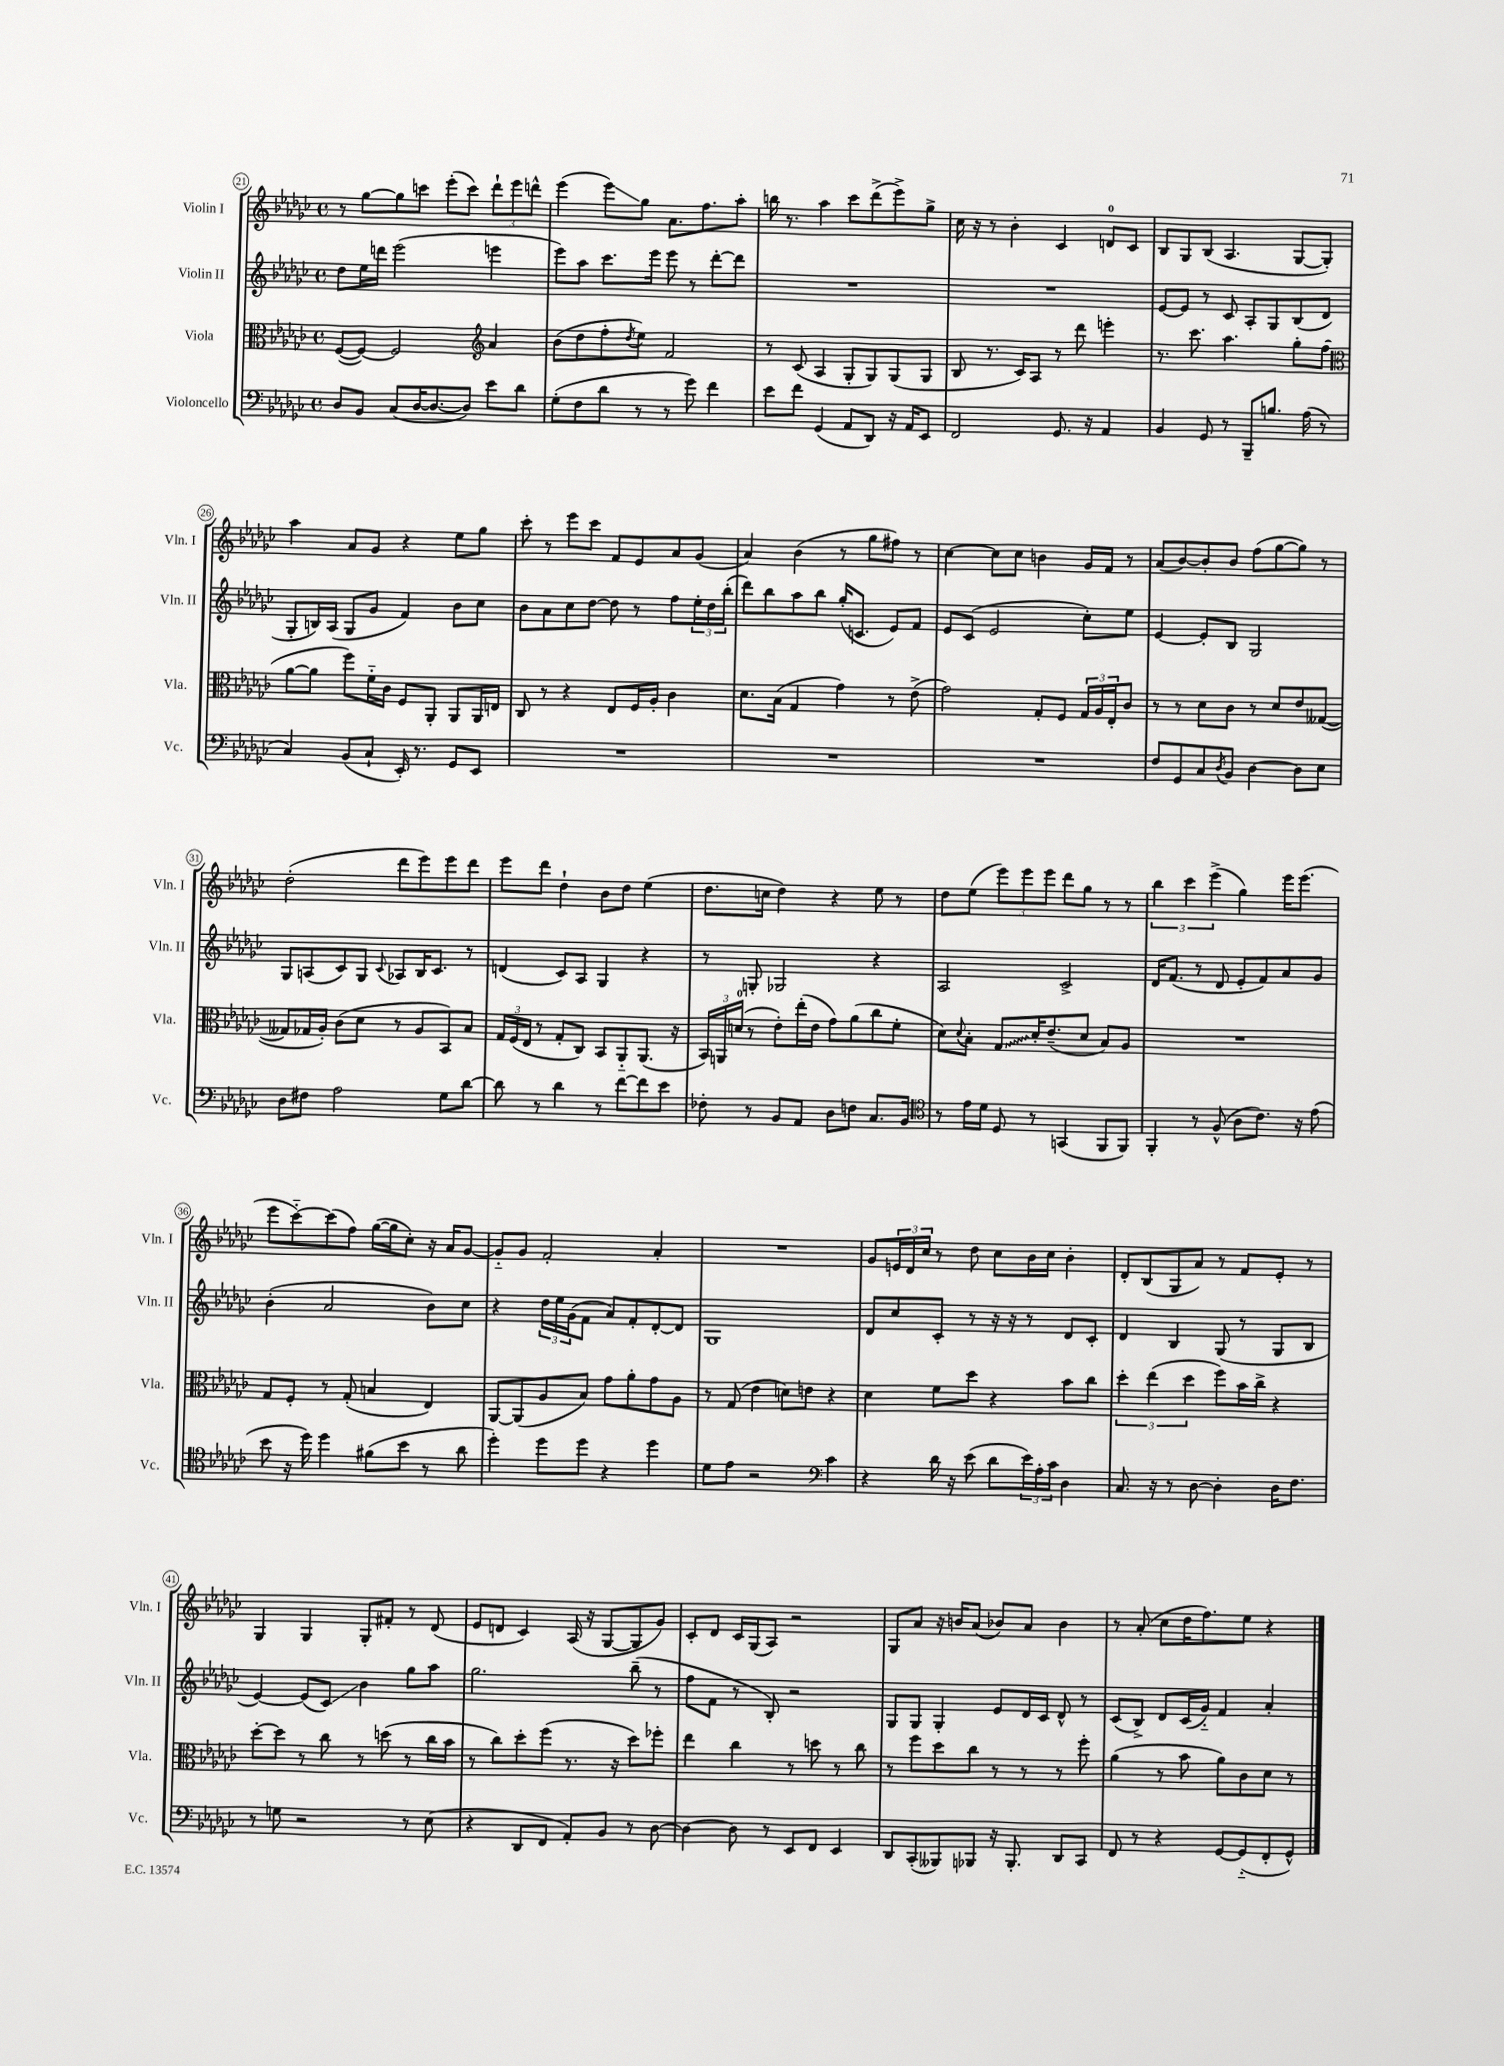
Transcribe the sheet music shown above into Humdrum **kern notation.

**kern	**kern	**kern	**kern
*staff4	*staff3	*staff2	*staff1
*clefF4	*clefC3	*clefG2	*clefG2
*k[b-e-a-d-g-c-]	*k[b-e-a-d-g-c-]	*k[b-e-a-d-g-c-]	*k[b-e-a-d-g-c-]
*M4/4	*M4/4	*M4/4	*M4/4
*met(c)	*met(c)	*met(c)	*met(c)
8D-/L	([8F/L	8dd-\L	8r
8BB-/J	8F/_J)	16ee-\L	[8gg-\L
.	.	16ddd\JJ	.
(8C-/L	2F/]	(2eee-\	8gg-\]
[16D-/K	.	.	8ccc\J
8.D-/_	.	.	.
.	.	.	(8eee-'\L
8D-/]J)	.	.	8ccc\J)
*	*clefG2	*	*
8e-\L	4a-/	4eee\	12ddd-`\L
.	.	.	12eee-\
8d-\J	.	.	.
.	.	.	12ddd^^\J
=	=	=	=
(8G-'\L	(8b-\L	8eee-\L)	(4eee-\
8F\	8dd-\	8aa-\J	.
8d-\J	8ff'\	8.ccc-\L	8eee-\L)
.	8qdd-/	.	.
8r	8ee-\J)	.	8gg-\J
.	.	16eee-\Jk	.
8r	2f/	8eee-\	8.a-\L
8g-\)	.	8r	.
.	.	.	8.ff\
4f\	.	[8ddd-'\L	.
.	.	8ddd-\]J	8aa-'\J
=	=	=	=
8e-\L	8r	1r	16bb\
.	.	.	8.r
8f\J	(8c-/	.	.
(4GG-/	4A-/	.	4aa-\
8AA-/L	8G-'/L	.	8ccc-\L
8DD-/J)	8G-/)	.	(8ddd-^\
16r	(8G-/	.	8eee-^\)
16AA-/LK	.	.	.
8EE-/J	8G-/J	.	8gg-^\J
=	=	=	=
2FF/	8B-/	1r	16cc-\
.	.	.	16r
.	8.r	.	8r
.	.	.	4b-'\
.	16c-/LK)	.	.
.	8A-/J	.	.
8.GG-/	8r	.	4c-/
.	8ddd-\	.	.
16r	.	.	.
4AA-/	4eee'\	.	8d/L
.	.	.	8c-/J
=	=	=	=
4BB-/	8.r	[8e-/L	8B-/L
.	.	8e-/]J	8G-/
.	8.ccc-\	.	.
8GG-/	.	8r	(8B-/J
8r	4.aa-\	8c-/	4.A-/
8BBB-~/L	.	8A-'/L	.
8.B/J	.	8G-/	.
.	8gg-'\L	(8B-/	[8G-/L
(16A-\	.	.	.
8r	(8ff\J	8d-/J	8G-'/]J)
=	=	=	=
*	*clefC3	*	*
4C-/)	[8a-\L	8G-'/L	4aa-\
.	8a-\]J	16B/L)	.
.	.	(16A-/JJ	.
(8BB-/L	8ff\L)	8G-/L	8a-/L
8C-`/J	16f'~\L	8g-/J	8g-/J
.	16c-\JJ	.	.
16EE-'/)	8F/L	4f/)	4r
8.r	.	.	.
.	8AA-'/J	.	.
8GG-/L	8AA-/L	8b-\L	8ee-\L
8EE-/J	16AA-/L	8cc-\J	8gg-\J
.	16E/JJ	.	.
=	=	=	=
1r	8C-/	8b-\L	8ccc-'\
.	8r	8a-\	8r
.	4r	8cc-\	8eee-\L
.	.	[8dd-\J	8ccc-\J
.	8E-/L	8dd-\]	8f/L
.	16F/L	8r	8e-/
.	16A-'/JJ	.	.
.	4c-\	8ff\L	8a-/
.	.	24ee-'\L	(8g-/J
.	.	24dd-\	.
.	.	(24bb-'\JJ	.
=	=	=	=
1r	8.d-\L	8ddd-\L)	4a-/)
.	.	8bb-\	.
.	(16B-\Jk	.	.
.	4G-/	8aa-\	(4b-\
.	.	8bb-\J	.
.	4g-\)	(16gg-'/LK	8r
.	.	8.c/J	.
.	.	.	8gg-\L
.	8r	8e-/L)	8ff#\J)
.	(8e-^\	8f/J	8r
=	=	=	=
1r	2g-\)	8e-/L	[4cc-\
.	.	(8c-/J	.
.	.	2e-/	8cc-\]L
.	.	.	8cc-\J
.	8G-'/L	.	4b\
.	8F/J	.	.
.	24G-/LL	8cc-'\L)	16g-/LL
.	24A-/	.	.
.	.	.	16f/JJ
.	24E-'/J	.	.
.	8c-/J	8ee-\J	8r
=	=	=	=
8F/L	8r	[4e-/	(8a-/L
8GG-/	8r	.	[8b-/)
8C-/	8d-\L	8e-'/]L	8b-'/]
8qD-/	.	.	.
8BB-/J	8c-\J	8B-/J	8b-/J
[4D-\	8r	2G-/	(8ff\L
.	8d-/L	.	[8gg-\
8D-\]L	8e-/	.	8gg-\]J)
8E-\J	([8G--/J	.	8r
=	=	=	=
8D-\L	8G--/]L	8G-/L	(2dd-'\
8F#\J	16G-/L	(8A/	.
.	16A-'/JJ)	.	.
2A-\	(8c-\L	8c-/)	.
.	8d-\J	8G-/J	.
.	.	8qqc-/	.
.	8r	8A-/L	8ddd-\L
.	8A-/L	16B-/K	8eee-\)
.	.	8.c-/J	.
8G-\L	8BB-/)	.	8eee-\
[8d-\J	8B-/J	8r	8ddd-\J
=	=	=	=
8d-\]	24G-/LL	(4d/	8eee-\L
.	(24F/	.	.
.	24E-/JJ	.	.
8r	8r	.	8ddd-\J
4d-\	8G-'/L	8c-/L)	4dd-`\
.	8C-/J)	8A-/J	.
8r	8BB-/L	4G-/	8b-\L
[8f\L	8AA-'~/	.	8dd-\J
8f\]	(8.AA-/J	4r	(4ee-\
8e-\J	.	.	.
.	16r	.	.
=	=	=	=
8F-'\	24BB-/LL)	8r	8.dd-\L
.	24AA/	.	.
.	(24d/JJ	.	.
8r	8r	8G'/	.
.	.	.	16cc\Jk
8BB-/L	8e-'\L)	2G-/	4dd-\)
8AA-/J	(16ee-'\L	.	.
.	16e-\JJ	.	.
8D-\L	8g-\L)	.	4r
8F\J	(8a-\	.	.
8.C-/L	8cc-\	4r	8ee-\
.	8f'\J	.	8r
16BB-/Jk	.	.	.
=	=	=	=
*clefC4	*	*	*
8r	8d-\L)	2A-/	8dd-\L
.	8qqd-/	.	.
16e-\LL	8B-'\J	.	(8ee-\J
16d-\JJ	.	.	.
8D-/	8G-/L	.	12eee-\L)
.	.	.	12eee-\
8r	16d-'/K	.	.
.	.	.	12eee-\J
.	(8.e-~/	.	.
(4GG/	.	2c-^/	8ddd-\L
.	8d-/J	.	8gg-\J
8FF/L	8B-/L)	.	8r
8FF/J)	8A-/J	.	8r
=	=	=	=
4FF'/	1r	16d-/LK	6bb-\
.	.	(8.f/J	.
.	.	.	6ccc-\
8r	.	8r	.
.	.	.	(6eee-^\
(8F^^/	.	8d-/	.
8A-\L	.	8e-'/L	4gg-\)
8.c-\J)	.	8f/)	.
.	.	8a-/	16eee-\LK
16r	.	.	(8.eee-\J
(8e-\	.	8g-/J	.
=	=	=	=
8b-\	8G-/L	(4b-'\	8eee-\L
16r	8F'/J	.	[8ccc-'~\)
16dd-\)	.	.	.
4dd-\	8r	2a-/	(8ccc-\]
.	(8G-'/	.	8ff\J)
(8f#\L	4B/	.	([16gg-\LL
.	.	.	16gg-\]J
8b-\J	.	.	8cc-'\J)
8r	4E-/)	8b-\L)	16r
.	.	.	16a-/LK
8a-\	.	8cc-\J	[8g-/J
=	=	=	=
4dd-'\)	[8AA-/L	4r	8g-'~/]L
.	(8AA-/]	.	8g-/J
8dd-\L	8A-/	24dd-\LL	2f'/
.	.	24ee-\	.
.	.	(24g-\J	.
8dd-\J	8B-/J)	8f\J	.
4r	8g-\L	8a-/L)	.
.	8a-'\	8f'/	.
4dd-\	8g-\	[8d-'/	4a-'/
.	8A-\J	8d-/]J	.
=	=	=	=
8d-\L	8r	1G-	1r
8e-\J	(8G-/	.	.
2r	4e-\	.	.
.	8d\L)	.	.
.	8e\J	.	.
*clefF4	*	*	*
4c-\	4r	.	.
=	=	=	=
4r	4d-\	8d-/L	8g-/L
.	.	8cc-/	24e/L
.	.	.	24d-/
.	.	.	24cc-/JJ
16d-\	8f\L	8c-'/J	8r
16r	.	.	.
(8e-\	8dd-\J	8r	8dd-\
8d-\L	4r	16r	8cc-\L
.	.	16r	.
24e-\L)	.	8r	16b-\L
24A-'\	.	.	.
.	.	.	16cc-\JJ
24c-\JJ	.	.	.
4D-\	8b-\L	8d-/L	4b-'\
.	8cc-\J	8c-'/J	.
=	=	=	=
8.C-/	6dd-'\	4d-/	8d-'/L
.	.	.	(8B-/
.	(6ee-\	.	.
16r	.	.	.
8r	.	4B-/	8G-/
.	6dd-\	.	.
[8D-\	.	.	8a-/J)
4D-'\]	8ff\L)	(8G-/	8r
.	16b-\L	8r	8f/L
.	16cc-^\JJ	.	.
16D-\LK	4r	8G-/L	8e-'/J
8.F\J	.	.	.
.	.	8B-/J	8r
=	=	=	=
8r	[8dd-'\L	[4e-/)	4G-/
8G\	8dd-\]J	.	.
2r	8r	(8e-/]L	4G-/
.	8cc-\	8c-/J)	.
.	8r	4b-\	8G-'/L
.	(8dd\	.	8f#'/J
8r	8r	8gg-\L	8r
(8E-\	16cc-\LL	8aa-\J	(8d-/
.	16b-\JJ	.	.
=	=	=	=
4r	8r	2.gg-\	8e-/L
.	8cc-\L)	.	8d/J
8DD-/L	8dd-'\	.	4c-/)
8FF/J	(8ff\J	.	.
8AA-'/L)	8.r	.	(16A-/
.	.	.	16r
8BB-/J	.	.	[8G-/L
.	16r	.	.
8r	8dd-\L)	(8bb-~\	8G-/]
[8D-\	8ff-'\J	8r	8g-/J)
=	=	=	=
4D-\_	4ee-\	8ff\L	8c-'/L
.	.	8f\J	8d-/J
8D-\]	4cc-\	8r	16c-/LL
.	.	.	(16G-/J
8r	.	8B-'/)	8A-/J)
8EE-/L	8r	2r	2r
8FF/J	8dd\	.	.
4EE-/	8r	.	.
.	8cc-\	.	.
=	=	=	=
8DD-/L	8r	8G-/L	8G-/L
(8CC-'/	8ff\L	8G-/J	8a-/J
8BBB--/)	8dd-\	4G-'/	16r
.	.	.	16b/LK
8BBB-/J	8cc-\J	.	(8a-/J
16r	8r	8e-/L	8b-/L)
8.BBB-'/	.	.	.
.	8r	16d-/L	8a-/J
.	.	16c-/JJ	.
8DD-/L	8r	8d-^^/	4b-\
8CC-/J	8ff'\	8r	.
=	=	=	=
8FF/	(4a-\	(8c-/L	8r
8r	.	8B-^/J)	(8a-'/
4r	8r	8d-/L	8cc-\L
.	8b-\	(16c-/L	16dd-\K
.	.	16g-'~/JJ)	8.ff\)
[8GG-/L	8a-\L)	4f/	.
(8GG-'~/]	8c-\	.	8ee-\J
8FF'/	8d-\J	4a-'/	4r
8GG-^^/J)	8r	.	.
==	==	==	==
*-	*-	*-	*-
